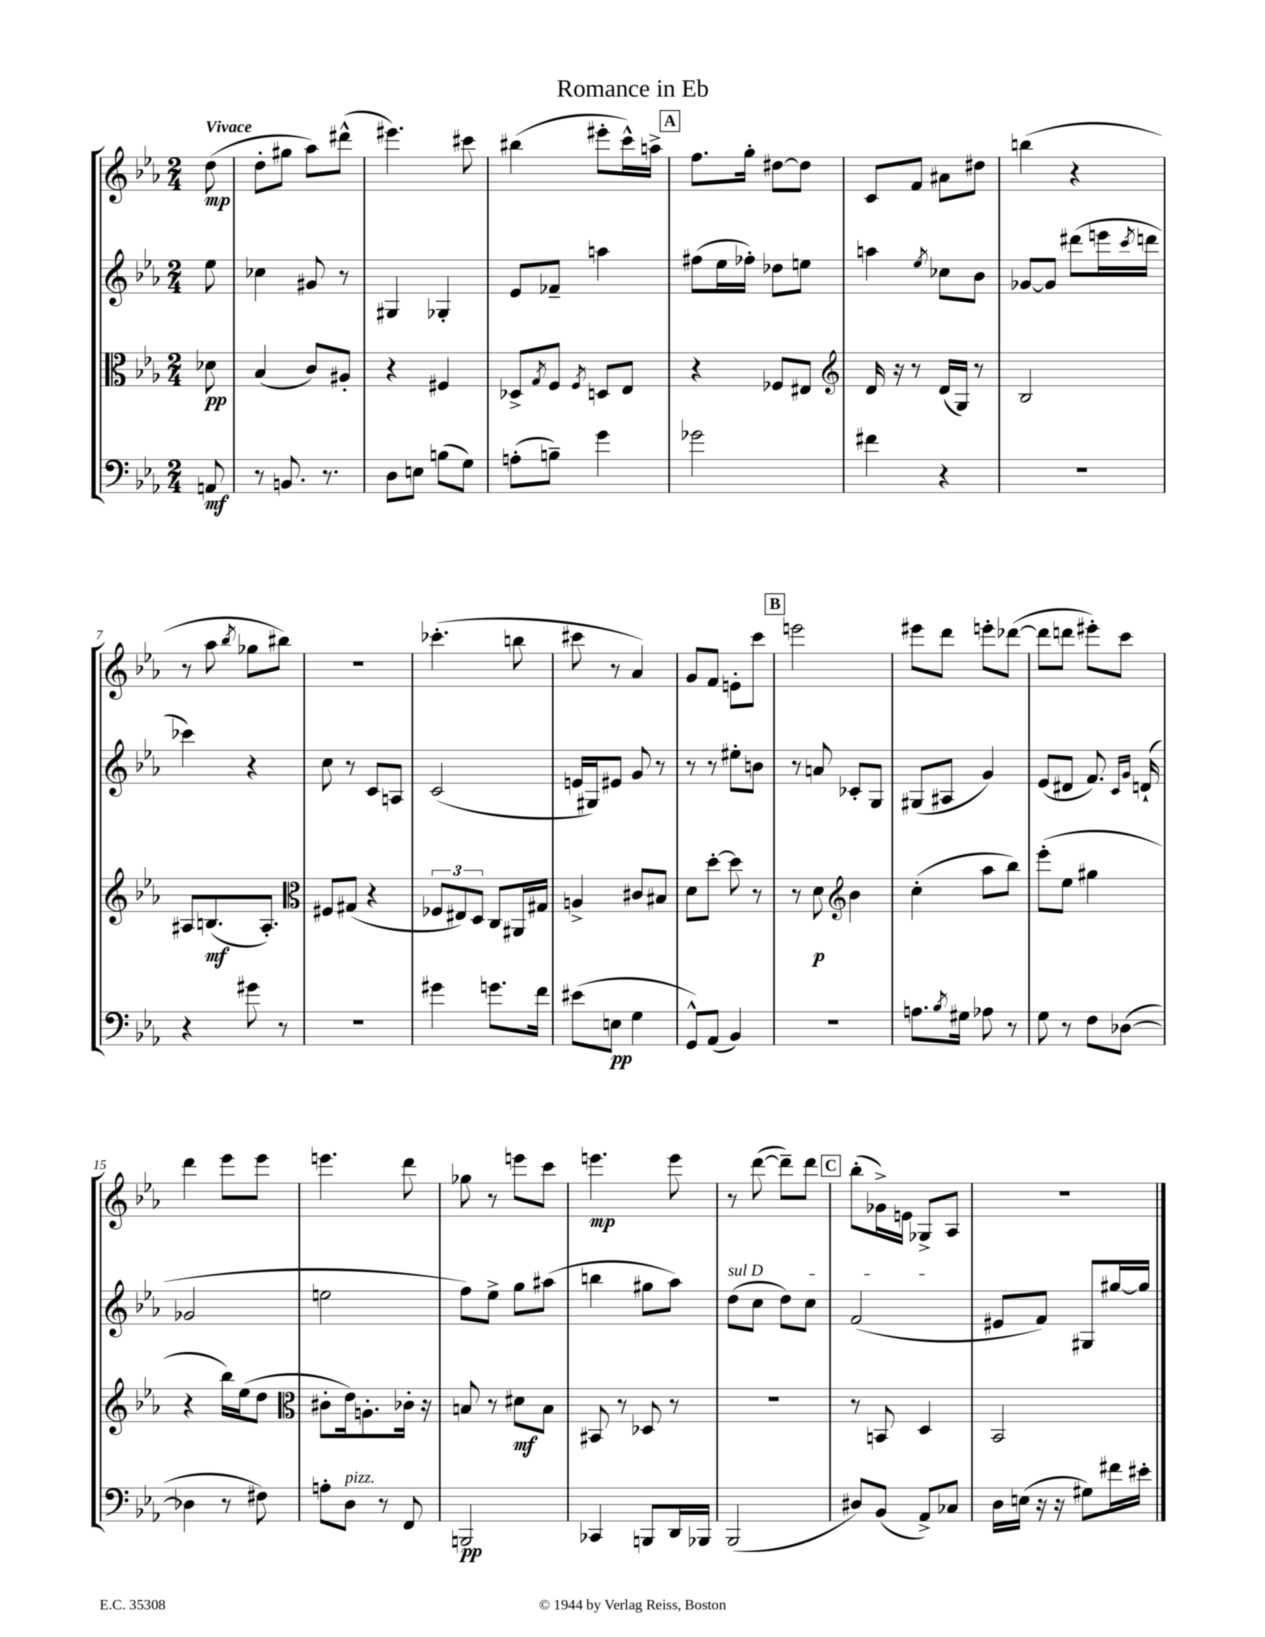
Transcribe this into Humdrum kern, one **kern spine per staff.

**kern	**kern	**kern	**kern
*staff4	*staff3	*staff2	*staff1
*clefF4	*clefC3	*clefG2	*clefG2
*k[b-e-a-]	*k[b-e-a-]	*k[b-e-a-]	*k[b-e-a-]
*M2/4	*M2/4	*M2/4	*M2/4
8AA	8d-	8ee-	(8dd
=	=	=	=
8r	(4B-	4cc-	8dd'
8.BB	.	.	8gg#
.	8c)	8g#	8aa-)
8.r	.	.	.
.	8A#'	8r	(8ddd#^^
=	=	=	=
8D	4r	4G#	4.eee#)
8E	.	.	.
(8B	4F#	4G-'	.
8G)	.	.	8ccc#
=	=	=	=
(8A'	8D-^	8e-	(4bb#
.	8qG	.	.
8B~)	8F	8f-~	.
.	8qF	.	.
4g	8D	4aa	8eee#'
.	8E-	.	16ccc^^)
.	.	.	16aa^
=	=	=	=
2g-	4r	(8ff#	8.ff
.	.	16ee-	.
.	.	16ff-')	16gg'
.	8F-	8dd-	[8dd#
.	8E#	8ee	8dd#]
=	=	=	=
*	*clefG2	*	*
4f#	16d	4aa	8c
.	16r	.	.
.	8r	.	8f
.	.	8qee-	.
4r	(16d	8cc-	8a#
.	16G)	.	.
.	8r	8b-	8dd#
=	=	=	=
2r	2B-	[8g-	(4bb
.	.	8g-]	.
.	.	(8ddd#	4r
.	.	16eee	.
.	.	8qccc	.
.	.	16ddd	.
=	=	=	=
4r	8A#	4ccc-)	8r
.	(8.B	.	8aa-
.	.	.	8qbb-
8g#	.	4r	8gg-
.	8.A#')	.	.
8r	.	.	8bb#)
=	=	=	=
*	*clefC3	*	*
2r	8F#	8cc	2r
.	(8G#	8r	.
.	4r	8c	.
.	.	8A	.
=	=	=	=
4g#	12F-	(2c	(4.ccc-'
.	12E#)	.	.
.	12D	.	.
8.g	8C	.	.
.	16AA#	.	8bb
16f	16G#	.	.
=	=	=	=
(8e#	4A^	16e	8ccc#
.	.	16G#)	.
8E	.	8e#	8r
4G	8c#	8g	4a-)
.	8B#	8r	.
=	=	=	=
8GG^^)	8d	8r	8g
(8AA-	[8dd'	8r	8f
4BB-)	8dd]	8ee#'	8e'
.	8r	8b	8ccc
=	=	=	=
2r	8r	8r	2eee
.	8d	8a	.
*	*clefG2	*	*
.	4b-	8c-'	.
.	.	8G	.
=	=	=	=
8.A	(4cc'	(8G#	8eee#
.	.	8A#	8ddd
8qB-	.	.	.
16G#	.	.	.
8A-	8aa-	4g)	8eee'
8r	8bb-)	.	([8ddd-
=	=	=	=
8G	(8eee-'	(8e-	8ddd-]
8r	8ee-	8d#	8ddd
8F	4gg#	8.f)	8eee#')
([8D-	.	.	8ccc
.	.	16qqc	.
.	.	16qqg	.
.	.	(16d`	.
=	=	=	=
4D-]	4r	2g-	4ddd
8r	16bb-)	.	8eee-
.	(16ee-	.	.
8F#)	8dd	.	8eee-
=	=	=	=
*	*clefC3	*	*
8A'	8c#'	2ee	4.eee
8D	16e-)	.	.
.	8.A'	.	.
8r	.	.	.
8FF	16c-'	.	8ddd
.	16r	.	.
=	=	=	=
2BBB	8B	8ff)	8gg-
.	8r	8ee-^	8r
.	8d#	8gg	8eee
.	8B	(8aa#	8ccc
=	=	=	=
4CC-	8BB#	4bb	4.eee
.	8r	.	.
8BBB	8D-	8gg#	.
16DD	8r	8aa-)	8eee
16BBB-	.	.	.
=	=	=	=
(2BBB-	2r	(8dd	8r
.	.	8cc	([8ddd
.	.	8dd)	8ddd~])
.	.	8cc	8ddd
=	=	=	=
8D#)	8r	(2f	(8bb-'
(8BB-	8BB	.	16g-^)
.	.	.	16e
8AA-^)	4D	.	8G-^
8C-	.	.	8A-
=	=	=	=
16D	2BB-	8e#	2r
(16E	.	.	.
16r	.	8f)	.
16r	.	.	.
8G#)	.	8G#	.
16f#	.	[16gg#	.
16e#'	.	16gg#]	.
==	==	==	==
*-	*-	*-	*-
